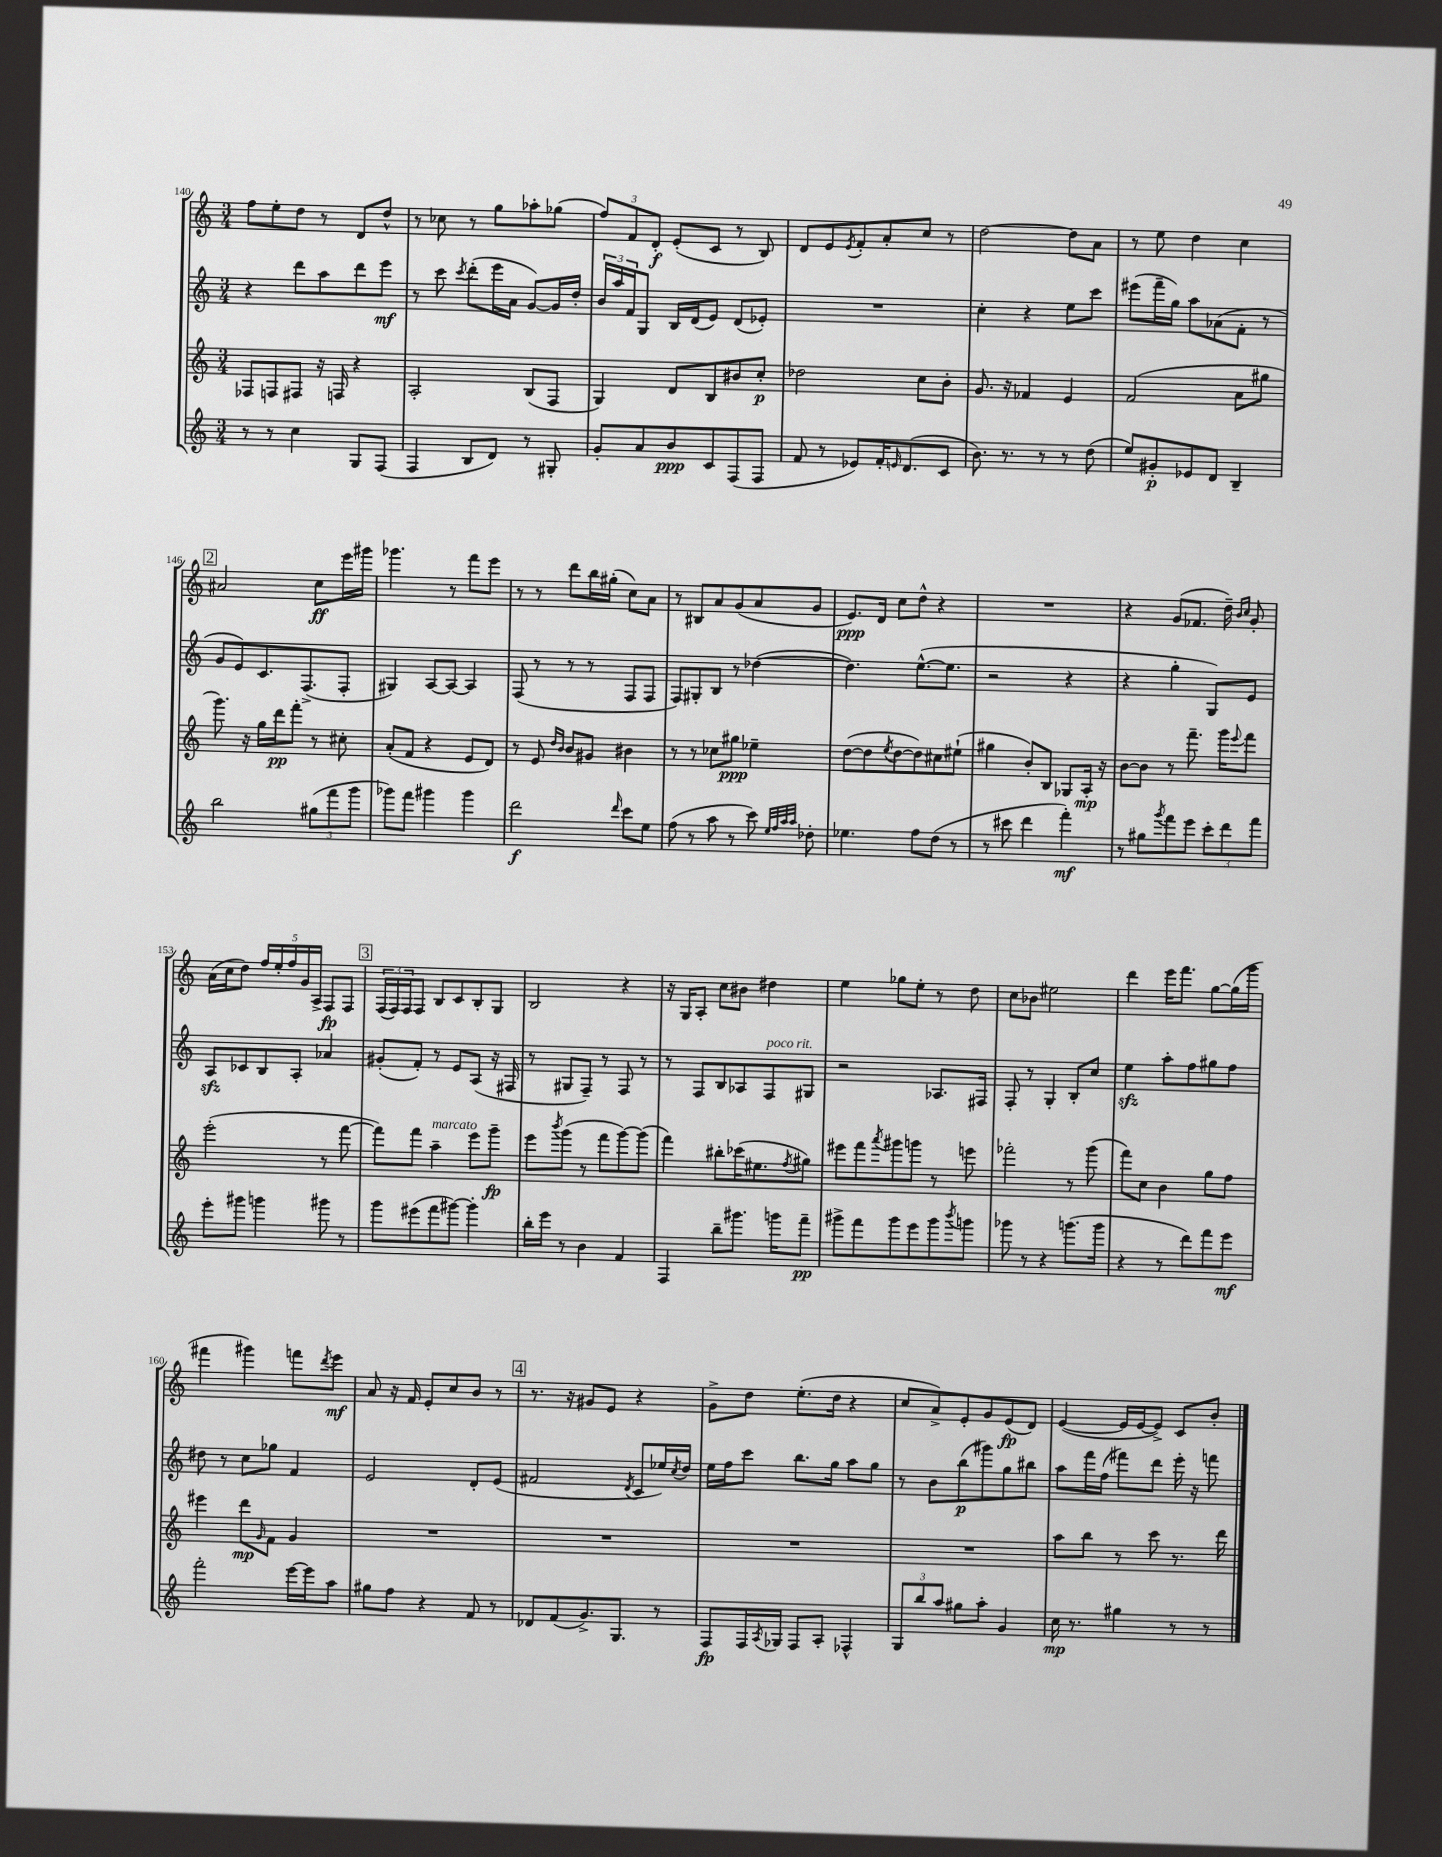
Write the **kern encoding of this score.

**kern	**kern	**kern	**kern
*staff4	*staff3	*staff2	*staff1
*clefG2	*clefG2	*clefG2	*clefG2
*k[]	*k[]	*k[]	*k[]
*M3/4	*M3/4	*M3/4	*M3/4
8r	8F-/L	4r	8ff\L
8r	8F/	.	8ee'\
4cc\	8F#/J	8ddd\L	8dd\J
.	16r	8aa\	8r
.	16F/	.	.
8G/L	4r	8ddd\	8d/L
(8F/J	.	8eee\J	8dd^^/J
=	=	=	=
4F/	2A'/	8r	8r
.	.	8ccc\	8cc-\
.	.	8qccc/	.
8B/L	.	(8ddd'\L	8r
8d/J)	.	16eee\L	8gg\L
.	.	16a\JJ	.
8r	(8B/L	[8g/L)	8aa-'\
8G#'/	8F/J	16g/]L	(8gg-\J
.	.	16dd'/JJ	.
=	=	=	=
8g'/L	4G/)	24b/LL	12ff/L)
.	.	24aa/	.
.	.	24f/J	12f/
8a/	.	8G/J	.
.	.	.	12d'/J
8b/	8d/L	16B/LL	(8e'/L
.	.	(16d/J	.
8c/	8B/	8e/J)	8c/J
(8F/	8b#/	(8d/L	8r
8F/J	8cc'/J	8e-'/J)	8B/)
=	=	=	=
8f/	2dd-\	2.r	8d/L
8r	.	.	8e/
.	.	.	8qe/
8e-/L)	.	.	8f'/
16f'/K	.	.	8a'/
16qqe/	.	.	.
(8.d/	.	.	.
.	8cc\L	.	8cc/J
8c/J	8b'\J	.	8r
=	=	=	=
8.b\)	8.g/	4cc'\	[2dd\
8.r	16r	.	.
.	4f-/	4r	.
8r	.	.	.
8r	4e/	8ee\L	8dd\]L
(8dd\	.	8ccc\J	8a\J
=	=	=	=
8ee/L)	(2f/	(8eee#\L	8r
8g#'/	.	16fff~\L	8ee\
.	.	16gg\JJ)	.
8e-/	.	8aa\L	4dd\
8d/J	.	(8a-\	.
4B~/	8a\L	8f'\J	4cc\
.	8gg#\J	8r	.
=	=	=	=
2bb\	8.ggg\)	8g/L	2a#/
.	.	8e/)	.
.	16r	.	.
.	16gg\LL	8.c/	.
.	16ddd\J	.	.
.	8fff'\J	.	.
.	.	(8.F^/	.
(12gg#\L	8r	.	8cc\L
12fff\	.	.	.
.	8cc#'\	8F'/J	16eee\L
12ggg\J	.	.	.
.	.	.	16ggg#\JJ
=	=	=	=
8ggg-\L)	(8a'/L	4G#/)	4.ggg-\
8fff\J	8f/J	.	.
4ggg#\	4r	[8A/L	.
.	.	8A/_J	8r
4ggg#\	8e/L	4A/]	8fff\L
.	8d/J)	.	8eee\J
=	=	=	=
2ddd\	8r	(8F/	8r
.	8e/	8r	8r
.	16qqdd/LL	.	.
.	16qqb/JJ	.	.
.	8b/L	8r	8ddd\L
.	8g#/J	8r	16bb\L
.	.	.	(16gg#'\JJ
16qqddd/	.	.	.
8ccc\L	4b#\	8F/L	8cc\L)
8ee\J	.	8F/J	8a\J
=	=	=	=
(8ff\	8r	8F/L)	8r
8r	8r	8G#'/	8B#/L
8aa\	8cc-\L	8B/J	8a/
8r	8gg#\J	8r	(8g/
8ccc\)	4ee-~\	([4dd-\	8a/
32qqee/LLL	.	.	.
32qqff/	.	.	.
32qqaa/	.	.	.
32qqaa/JJJ	.	.	.
8dd-'\	.	.	8g/J
=	=	=	=
4.ee-\	([8dd\L	4.dd-\])	8.e/L)
.	8dd\]	.	.
.	.	.	16d/Jk
.	8qee/	.	.
.	[8dd\	.	8cc\L
8ff\L	8dd\])	([8.ee^^\L	8dd^^\J
(8dd\J	8cc#\	.	4r
.	.	8.ee\]J	.
8r	(8ee#`\J	.	.
=	=	=	=
8r	4gg#\	2r	2.r
8ccc#\	.	.	.
4ddd\	8b'/L)	.	.
.	8B/J	.	.
4fff'\)	8G-/L	4r	.
.	16A'/Jk	.	.
.	16r	.	.
=	=	=	=
8r	[8b\L	4r	4r
8gg#\L	8b\]J	.	.
8qggg/	.	.	.
8fff\	8r	4gg'\	(8g/L
8eee\J	8.fff~\	.	8.f-/J
12ccc'\L	.	8G/L)	.
.	16ggg\LK	.	16dd~\)
12ddd\	.	.	.
.	.	.	16qqb/LL
.	8qqeee/	.	16qqcc/JJ
.	8fff\J	8e/J	8g'/
12fff\J	.	.	.
=	=	=	=
8eee'\L	(2eee'\	8A/L	(16a\LL
.	.	.	16cc\J
8ggg#\J	.	8c-/	8dd\J)
4ggg\	.	8B/	20ff/LL
.	.	.	20ee'/
.	.	.	20ff/
.	.	8A'/J	.
.	.	.	20g/
.	.	.	20A^/JJ
8ggg#\	8r	4a-/	8F/L
8r	[8fff\	.	8F/J
=	=	=	=
8ggg\L	8fff\]L)	(8g#'/L	(24F/LL
.	.	.	24F/)
.	.	.	24F/J
(8eee#\	8fff\J	8f'/J)	8F/J
8fff\	4aa~\	8r	8B/L
[8ggg#\J)	.	8e/L	8c/
4ggg#'\]	8eee\L	(8A/J	8B'/
.	8ggg~\J	16r	8G/J
.	.	16F#/	.
=	=	=	=
16bb'\LL	8eee\L	8r	2B/
16eee\JJ	.	.	.
.	8qbbb/	.	.
8r	(8ggg\J	8G#/L	.
4b\	8r	8F~/J)	.
.	8fff\L	8r	.
4f/	[8ggg\)	8F/	4r
.	(8ggg\]J	8r	.
=	=	=	=
4F/	4fff\)	8r	16r
.	.	.	16G/LK
.	.	8F/L	8A'/J
8bb~\L	8bb#'\L	8B/	8cc\L
8.ggg#\J	(16ccc-\K	8A-/	8b#\J
.	8.ee#\	.	.
.	.	8F/	4dd#\
16ggg\LK	.	.	.
.	8qff/	.	.
8fff~\J	8gg#\J)	8G#/J	.
=	=	=	=
8ggg#^\L	8eee#\L	2r	4ee\
8fff\	8fff\	.	.
.	8qaaa/	.	.
8ggg#\	8ggg#\	.	8gg-\L
8eee\	8ggg\J	.	8ee'\J
8ggg#\	8r	8.A-/L	8r
8qbbb/	.	.	.
8ggg\J	8eee\	.	8dd\
.	.	16F#/Jk	.
=	=	=	=
8ggg-\	2fff-'\	8F'/	8cc\L
8r	.	8r	8b-\J
4r	.	4G'/	2ee#\
(8.ggg\L	8r	8B'/L	.
.	(8ggg\	8cc/J	.
16ggg\Jk	.	.	.
=	=	=	=
4r	8fff\L)	4ee\	4ddd\
.	8cc\J	.	.
8r	4b\	8aa'\L	16eee\LK
.	.	.	8.fff\J
8ddd\L)	.	8ff\	.
8fff\	8gg\L	8gg#\	[8gg\L
8eee\J	8ff\J	8ff\J	(16gg\]L
.	.	.	16ggg\JJ
=	=	=	=
2fff'\	4eee#\	8dd#\	4fff#\
.	.	8r	.
.	8ddd\L	8cc\L	4ggg#\)
.	16qqg/	.	.
.	8f\J	8gg-\J	.
[16eee\LL	4g/	4f/	8fff\L
16eee\]J	.	.	.
.	.	.	8qddd/
8aa\J	.	.	8eee\J
=	=	=	=
8gg#\L	2.r	2e/	8a/
8ff\J	.	.	16r
.	.	.	16f/
4r	.	.	8e'/L
.	.	.	8cc/
8f/	.	8d'/L	8b/J
8r	.	(8e/J	8r
=	=	=	=
8d-/L	2.r	2f#/	8.r
(8f/	.	.	.
.	.	.	16r
8.g^/)	.	.	8g#/L
.	.	.	8e/J
8.G/J	.	.	.
.	.	8qd/	.
.	.	8c/L	4r
8r	.	16ee-/L)	.
.	.	8qcc/	.
.	.	16dd/JJ	.
=	=	=	=
8F/L	2.r	16ee\LL	8g^\L
.	.	16ff\J	.
16F/L	.	8ccc\J	8dd\J
8qA/	.	.	.
16G-/JJ	.	.	.
8F/L	.	8.bb\L	(8.ee'\L
8A'/J	.	.	.
.	.	16gg\Jk	16dd\Jk
4F-^^/	.	8aa\L	4r
.	.	8gg\J	.
=	=	=	=
12G/L	2.r	8r	8cc/L
12bb/	.	.	.
.	.	8b\L	8a^/)
12aa/J	.	.	.
8gg#\L	.	(8bb\	8e'/
8aa'\J	.	8ggg#\)	8g/
4g/	.	8gg\	(8e/
.	.	8bb#\J	8d/J)
=	=	=	=
16cc\	8aa\L	8aa\L	([4e/
8.r	.	.	.
.	8bb\J	16fff\L	.
.	.	(16ff\JJ	.
4gg#\	8r	8fff#\L)	16e/]LL
.	.	.	[16e/J
.	8ccc\	8ddd\J	8e^/]J)
8r	8.r	16eee'\	8c/L
.	.	16r	.
8r	.	8fff\	8b'/J
.	16ddd\	.	.
==	==	==	==
*-	*-	*-	*-
